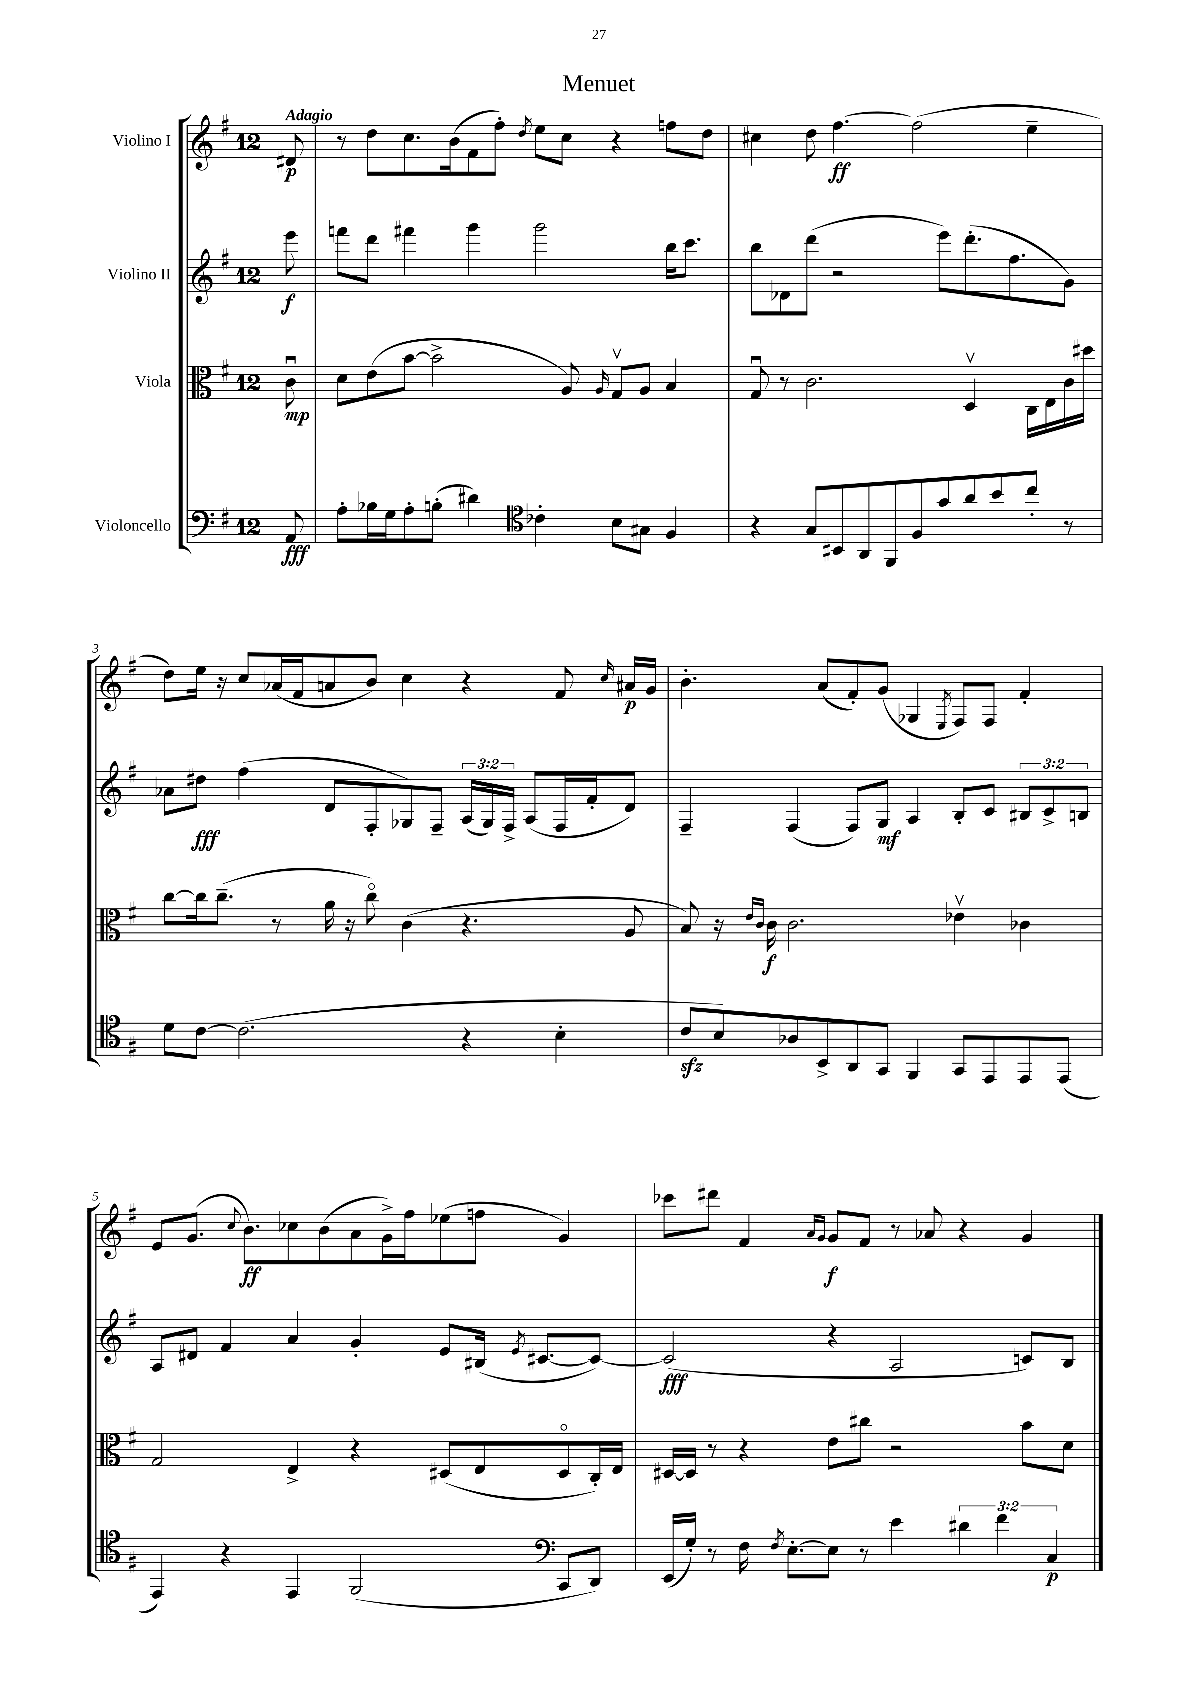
\header { title = "Menuet" }
<<
\new StaffGroup <<
\new Staff = "s0" \with { instrumentName = "Violino I" } {
    \clef treble \key g \major \once \override Staff.TimeSignature.style = #'single-digit \time 12/8 \partial 8 \tempo "Adagio"
    \autoBeamOff dis'8\p |
    r8 d''8[ c''8. b'16( fis'8 fis''8]-.) \acciaccatura { d''8 } e''8[ c''8] r4 f''8[ d''8] |
    cis''4 d''8 fis''4.~\ff fis''2( e''4-- |
    d''8[) e''16] r16 c''8[ aes'16( fis'16 a'8 b'8]) c''4 r4 fis'8 \grace { c''16 } ais'16[\p g'16] |
    b'4.-. a'8[( fis'8-.) g'8]( ges4 \acciaccatura { e8 } fis8[) fis8] fis'4-. |
    e'8[ g'8.]( \appoggiatura { c''8 } b'8.[\ff) ces''8 b'8( a'8 g'16->) fis''16 ees''8( f''8] g'4) |
    ces'''8[ dis'''8] fis'4 \grace { a'16[ g'16] } g'8[\f fis'8] r8 aes'8 r4 g'4 \bar "|." |
}
\new Staff = "s1" \with { instrumentName = "Violino II" } {
    \clef treble \key g \major \once \override Staff.TimeSignature.style = #'single-digit \time 12/8 \override Staff.TupletNumber.text = #tuplet-number::calc-fraction-text \partial 8
    \autoBeamOff e'''8\f |
    f'''8[ d'''8] fis'''4 g'''4 g'''2 b''16[ c'''8.] |
    b''8[ des'8 d'''8]( r2 e'''8[) d'''8.-.( fis''8. g'8]) |
    aes'8[ dis''8]\fff fis''4( d'8[ fis8-. ges8) fis8]-- \tuplet 3/2 { a16[( ges16) fis16]-> } a8[( fis16 fis'16-. d'8]) |
    fis4-- fis4( fis8[) g8]\mf a4 b8[-. c'8] \tuplet 3/2 { bis8[ c'8-> b8] } |
    a8[ dis'8] fis'4 a'4 g'4-. e'8[ bis16]( \acciaccatura { e'8 } cis'8.[~ cis'8]~) |
    cis'2\fff( r4 a2 c'8[) b8] \bar "|." |
}
\new Staff = "s2" \with { instrumentName = "Viola" } {
    \clef alto \key g \major \once \override Staff.TimeSignature.style = #'single-digit \time 12/8 \partial 8
    \autoBeamOff c'8\downbow\mp |
    d'8[ e'8( b'8]~ b'2-> a8) \grace { a16 } g8[\upbow a8] b4 |
    g8\downbow r8 c'2. d4\upbow c16[ e16 c'16 dis''16] |
    c''8[~ c''16 c''8.]--( r8 a'16 r16 c''8\flageolet) c'4( r4. a8 |
    b8) r16 \grace { e'16[ c'16] } c'16\f c'2. ees'4\upbow ces'4 |
    g2 e4-> r4 dis8[( e8 dis8\flageolet c16-.) e16] |
    dis16[~ dis16] r8 r4 e'8[ cis''8] r2 b'8[ d'8] \bar "|." |
}
\new Staff = "s3" \with { instrumentName = "Violoncello" } {
    \clef bass \key g \major \once \override Staff.TimeSignature.style = #'single-digit \time 12/8 \override Staff.TupletNumber.text = #tuplet-number::calc-fraction-text \partial 8
    \autoBeamOff a,8\fff |
    a8[-. bes16 g16 a8-. b8]-.( dis'4) \clef tenor ces'4-. b8[ gis8] fis4 |
    r4 g8[ bis,8 a,8 fis,8 fis8 g'8 a'8 b'8 c''8]-. r8 |
    d'8[ c'8]~ c'2.( r4 b4-. |
    c'8[\sfz b8) aes8 b,8-> a,8 g,8] fis,4 g,8[ e,8 e,8 e,8]( |
    e,4) r4 e,4 fis,2( \clef bass c,8[ d,8]) |
    e,16[( g16]-.) r8 fis16 \acciaccatura { fis8 } e8.[~-. e8] r8 e'4 \tuplet 3/2 { dis'4 fis'4 c4\p } \bar "|." |
}
>>
>>
